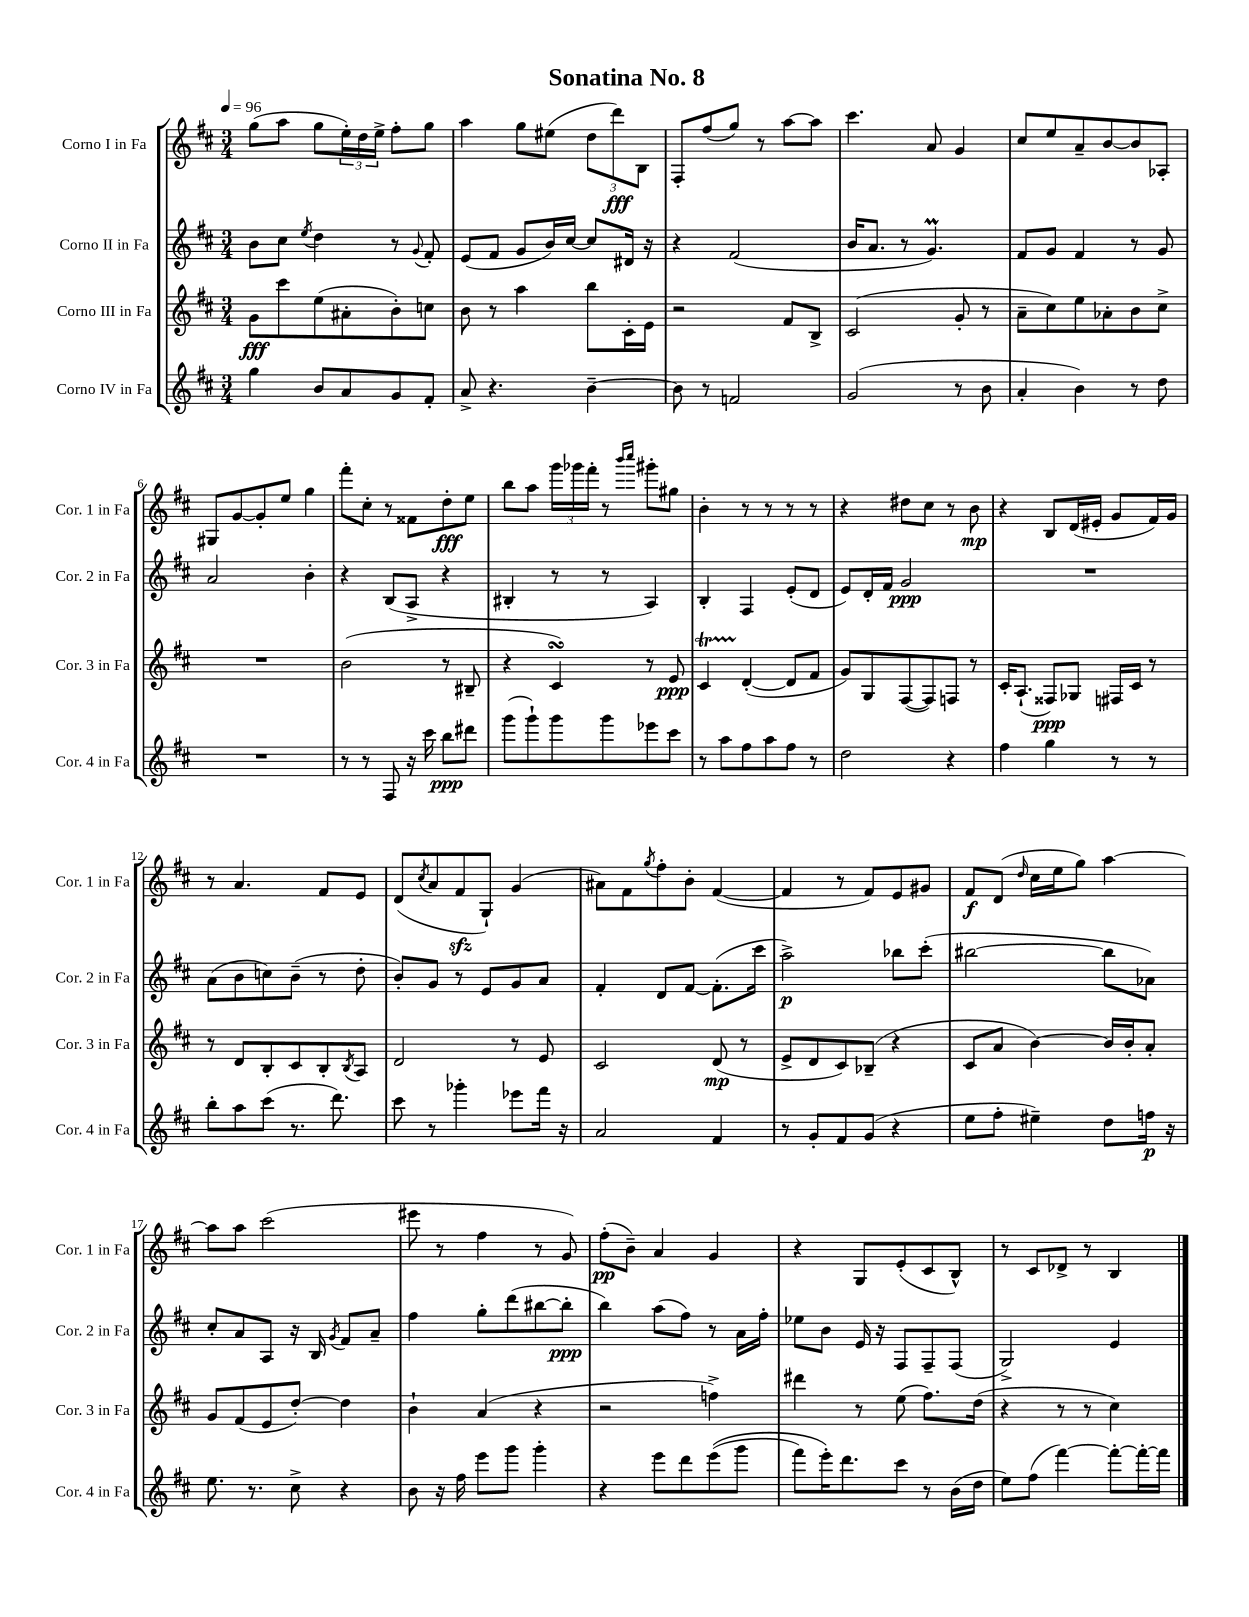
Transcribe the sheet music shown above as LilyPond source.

\header { title = "Sonatina No. 8" }
<<
\new StaffGroup <<
\new Staff = "s0" \with { instrumentName = "Corno I in Fa" shortInstrumentName = "Cor. 1 in Fa" } {
    \clef treble \key d \major \numericTimeSignature \time 3/4 \tempo 4 = 96
    g''8( a''8 g''8 \tuplet 3/2 { e''16-.) d''16 e''16-> } fis''8-. g''8 |
    a''4 g''8 eis''8( \tuplet 3/2 { d''8 d'''8\fff) b8 } |
    fis8-. fis''8( g''8) r8 a''8~ a''8 |
    cis'''4. a'8 g'4 |
    cis''8 e''8 a'8-- b'8~ b'8 aes8-. |
    gis8 g'8~ g'8-. e''8 g''4 |
    fis'''8-. cis''8-. r8 fisis'8 d''8-.\fff e''8 |
    b''8 a''8 \tuplet 3/2 { g'''16 ges'''16 fis'''16-. } r8 \grace { b'''16 cis''''16 } gis'''8-. gis''8 |
    b'4-. r8 r8 r8 r8 |
    r4 dis''8 cis''8 r8 b'8\mp |
    r4 b8 d'16( eis'16-. g'8 fis'16) g'16 |
    r8 a'4. fis'8 e'8 |
    d'8( \acciaccatura { cis''8 } a'8 fis'8\sfz g8-!) g'4( |
    ais'8) fis'8 \acciaccatura { g''8 } fis''8-. b'8-. fis'4~( |
    fis'4 r8 fis'8) e'8 gis'8 |
    fis'8\f d'8( \grace { d''16 } cis''16 e''16 g''8) a''4~ |
    a''8 a''8 cis'''2( |
    eis'''8 r8 fis''4 r8 g'8) |
    fis''8-.\pp( b'8--) a'4 g'4 |
    r4 g8 e'8-.( cis'8 b8-^) |
    r8 cis'8 des'8-> r8 b4 \bar "|." |
}
\new Staff = "s1" \with { instrumentName = "Corno II in Fa" shortInstrumentName = "Cor. 2 in Fa" } {
    \clef treble \key d \major \numericTimeSignature \time 3/4
    b'8 cis''8 \acciaccatura { e''8 } d''4 r8 \appoggiatura { g'8 } fis'8-. |
    e'8( fis'8 g'8 b'16) cis''16~ cis''8 dis'16 r16 |
    r4 fis'2( |
    b'16 a'8. r8 g'4.\prall) |
    fis'8 g'8 fis'4 r8 g'8 |
    a'2 b'4-. |
    r4 b8( a8-> r4 |
    bis4-. r8 r8 a4) |
    b4-. fis4 e'8-.( d'8 |
    e'8) d'16-. fis'16 g'2\ppp |
    R2. |
    a'8( b'8 c''8) b'8--( r8 d''8-. |
    b'8-.) g'8 r8 e'8 g'8 a'8 |
    fis'4-. d'8 fis'8~ fis'8.-.( cis'''16 |
    a''2->\p) bes''8 cis'''8-.( |
    bis''2~ bis''8 aes'8) |
    cis''8-. a'8 a8 r16 b16 \acciaccatura { g'8 } fis'8 a'8-- |
    fis''4 g''8-. d'''8( bis''8~ bis''8-.\ppp |
    b''4) a''8( fis''8) r8 a'16 fis''16-. |
    ees''8 b'8 e'16 r16 fis8 fis8-- fis8( |
    g2->) e'4 \bar "|." |
}
\new Staff = "s2" \with { instrumentName = "Corno III in Fa" shortInstrumentName = "Cor. 3 in Fa" } {
    \clef treble \key d \major \numericTimeSignature \time 3/4
    g'8\fff cis'''8 e''8( ais'8-. b'8-.) c''8 |
    b'8 r8 a''4 b''8 cis'16-. e'16 |
    r2 fis'8 b8-> |
    cis'2( g'8-. r8 |
    a'8-- cis''8) e''8 aes'8-. b'8 cis''8-> |
    R2. |
    b'2( r8 bis8-- |
    r4 cis'4\turn) r8 e'8\ppp |
    cis'4\startTrillSpan d'4~-.\stopTrillSpan( d'8 fis'8 |
    g'8) g8 fis8~( fis8) f8 r8 |
    cis'16-. a8.-!( fisis8\ppp) ges8 fis16 cis'16 r8 |
    r8 d'8 b8-. cis'8 b8-. \acciaccatura { b8 } a8 |
    d'2 r8 e'8 |
    cis'2 d'8\mp( r8 |
    e'8-> d'8 cis'8) bes8--( r4 |
    cis'8 a'8 b'4~) b'16 b'16-. a'8-. |
    g'8 fis'8( e'8 d''8~-.) d''4 |
    b'4-! a'4( r4 |
    r2 f''4->) |
    dis'''4 r8 e''8( fis''8.) d''16( |
    r4 r8 r8 cis''4) \bar "|." |
}
\new Staff = "s3" \with { instrumentName = "Corno IV in Fa" shortInstrumentName = "Cor. 4 in Fa" } {
    \clef treble \key d \major \numericTimeSignature \time 3/4
    g''4 b'8 a'8 g'8 fis'8-. |
    a'8-> r4. b'4~-- |
    b'8 r8 f'2 |
    g'2( r8 b'8 |
    a'4-. b'4) r8 d''8 |
    R2. |
    r8 r8 fis8 r16 cis'''16 b''8\ppp dis'''8 |
    g'''8( g'''8-!) g'''8 g'''8 ees'''8 cis'''8 |
    r8 a''8 fis''8 a''8 fis''8 r8 |
    d''2 r4 |
    fis''4 g''4 r8 r8 |
    b''8-. a''8 cis'''8( r8. d'''8.) |
    cis'''8 r8 ges'''4-. ees'''8 fis'''16 r16 |
    a'2 fis'4 |
    r8 g'8-. fis'8 g'8( r4 |
    e''8 fis''8-. eis''4--) d''8 f''16\p r16 |
    e''8. r8. cis''8-> r4 |
    b'8 r16 fis''16 e'''8 g'''8 g'''4-. |
    r4 e'''8 d'''8 e'''8(\( g'''8 |
    fis'''8) e'''16-.\) d'''8. cis'''8 r8 b'16( d''16 |
    e''8) fis''8( fis'''4~) fis'''8~-. fis'''16~-. fis'''16 \bar "|." |
}
>>
>>
